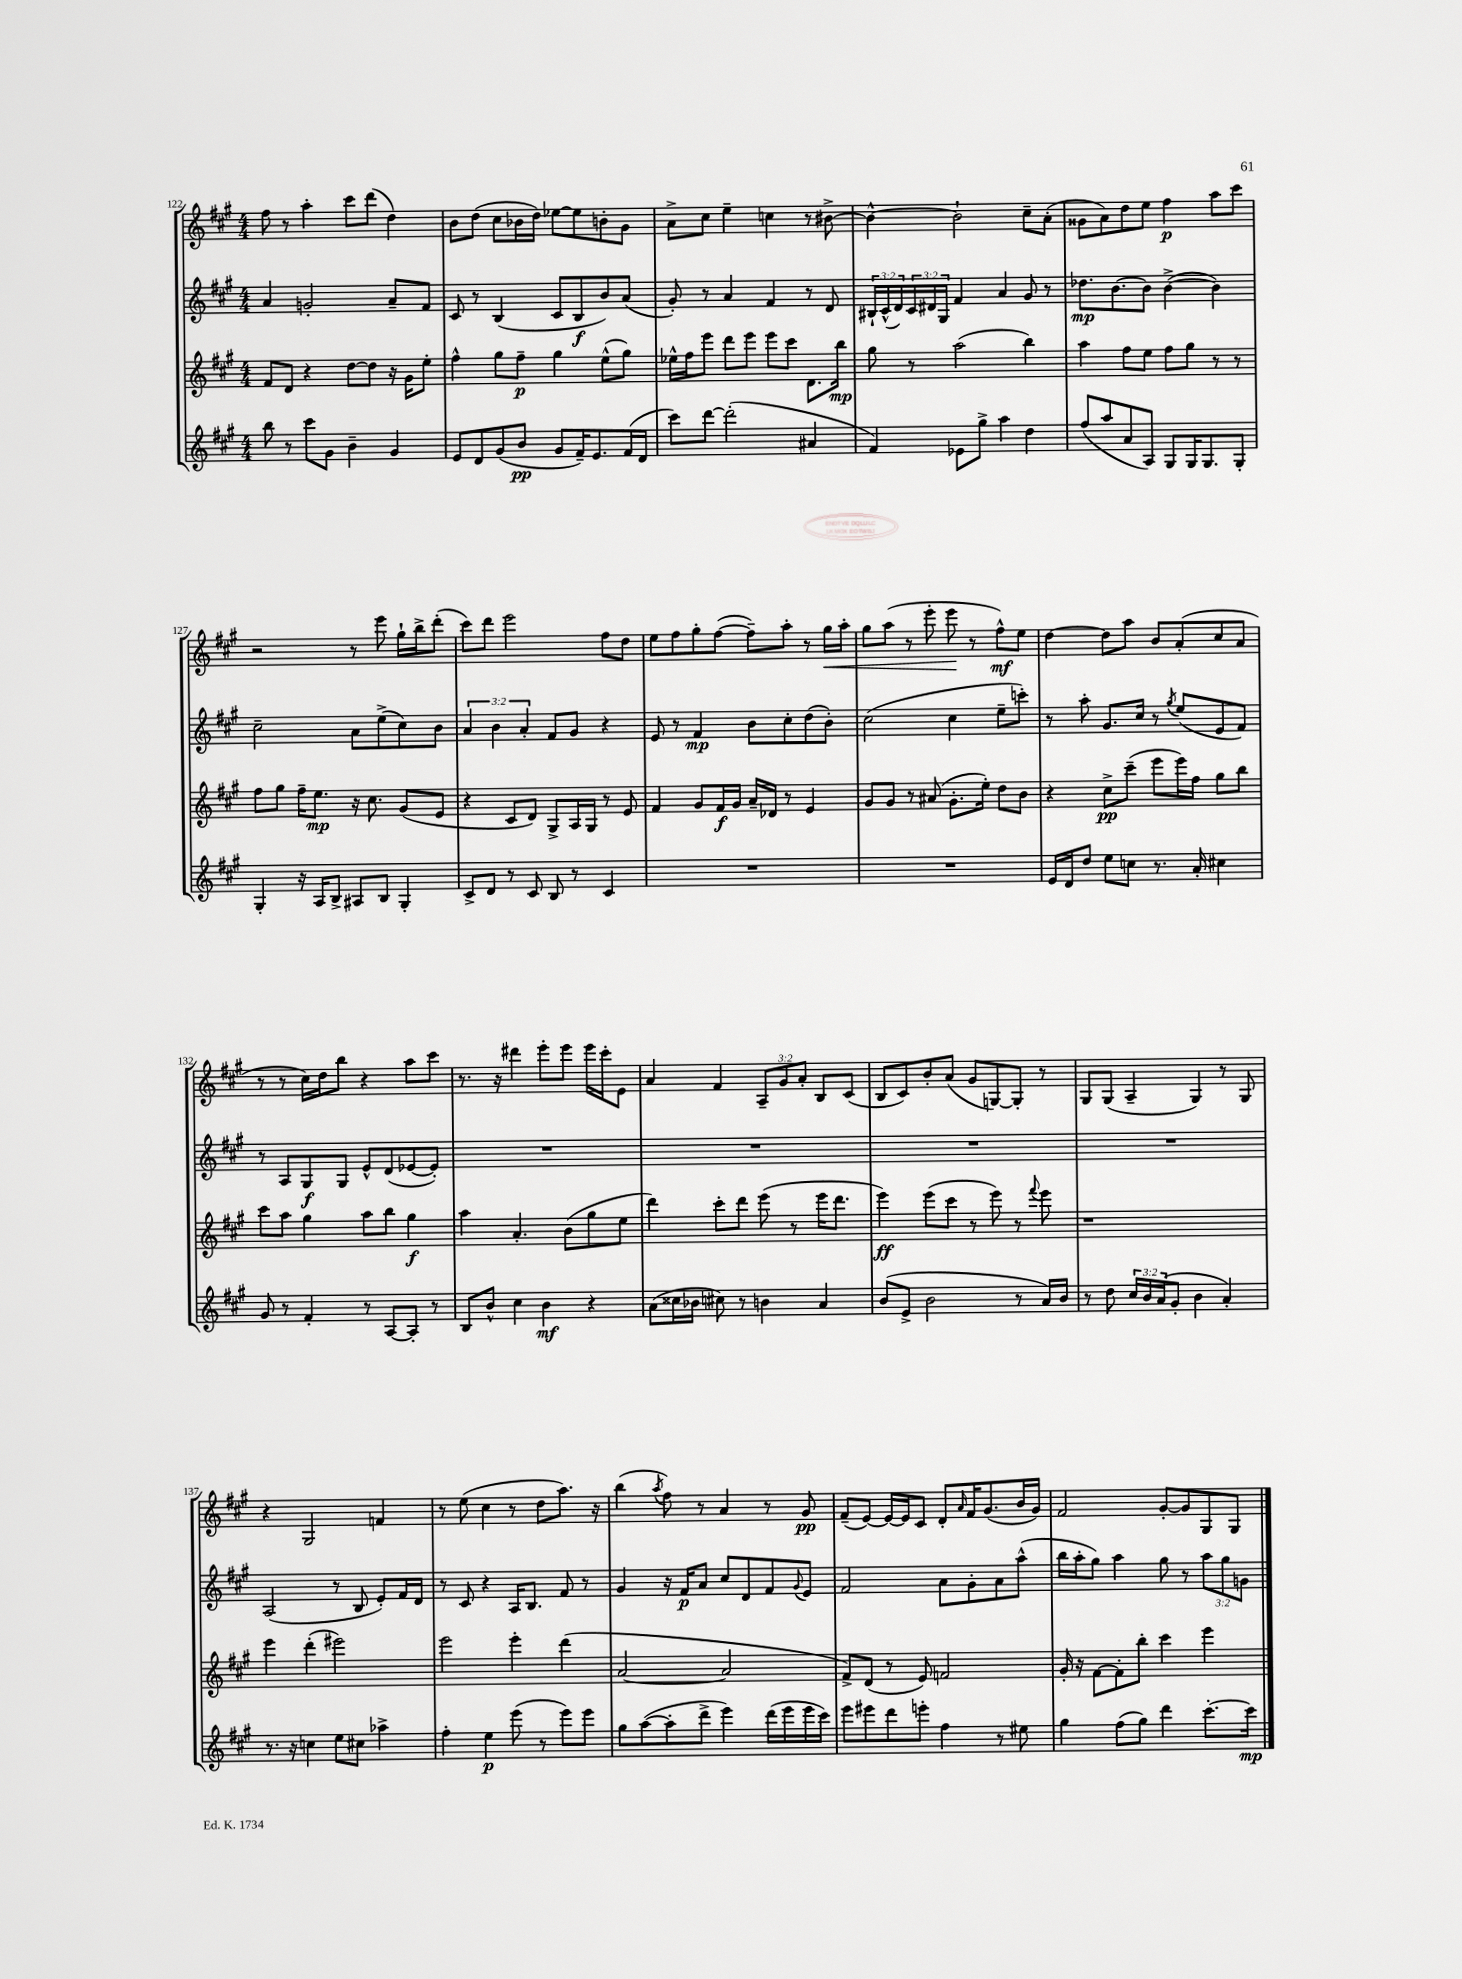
<<
\new StaffGroup <<
\new Staff = "s0" {
    \clef treble \key a \major \numericTimeSignature \time 4/4 \override Staff.TupletNumber.text = #tuplet-number::calc-fraction-text
    fis''8 r8 a''4-. cis'''8 d'''8( d''4) |
    b'8 d''8( cis''8 bes'16 d''16) ees''8~ ees''8 b'8-. gis'8 |
    a'8-> cis''8 e''4-- c''4 r8 bis'8~-> |
    bis'4~-^ bis'2-! cis''8-- a'8-.( |
    gisis'8 a'8) d''8 e''8 fis''4\p a''8 cis'''8 |
    r2 r8 e'''8 gis''16-! b''16-> d'''8-.( |
    cis'''8) d'''8 e'''2 fis''8 d''8 |
    e''8 fis''8 gis''8-. fis''8~( fis''8--) a''8-. r8 gis''16\< a''16-. |
    gis''8 a''8( r8 e'''8-. e'''8\! r8 fis''8-^\mf) e''8 |
    d''4~ d''8 a''8 b'8 a'8-.( cis''8 a'8 |
    r8 r8 cis''16) d''16 b''8 r4 a''8 cis'''8 |
    r8. r16 dis'''4 e'''8-. e'''8 e'''16 cis'''16-. e'8 |
    a'4 fis'4 \tuplet 3/2 { a8-- gis'8 a'8-. } b8 cis'8( |
    b8 cis'8) b'8-. a'8( gis'8 g8~) g8-. r8 |
    gis8 gis8( a4-- gis4) r8 gis8 |
    r4 gis2 f'4 |
    r8 e''8( cis''4 r8 d''8 a''8.) r16 |
    b''4( \acciaccatura { a''8 } fis''8) r8 a'4 r8 gis'8\pp |
    fis'8--( e'8~) e'16~ e'16 cis'8 d'8-. \grace { a'16 } fis'16 gis'8.( b'16 gis'16) |
    fis'2 gis'8~-. gis'8 gis8 gis8 \bar "|." |
}
\new Staff = "s1" {
    \clef treble \key a \major \numericTimeSignature \time 4/4 \override Staff.TupletNumber.text = #tuplet-number::calc-fraction-text
    a'4 g'2-. a'8-- fis'8 |
    cis'8 r8 b4( cis'8 b8\f b'8) a'8( |
    gis'8-.) r8 a'4 fis'4 r8 d'8 |
    \tuplet 3/2 { bis16-! cis'16-^( d'16) } \tuplet 3/2 { cis'16 dis'16 gis16 } fis'4 a'4 gis'8 r8 |
    des''8.\mp b'8.~ b'8 b'4~->( b'4) |
    cis''2-- a'8 e''8->( cis''8) b'8 |
    \tuplet 3/2 { a'4 b'4 a'4-. } fis'8 gis'8 r4 |
    e'8 r8 fis'4\mp b'8 cis''8-. d''8( b'8-.) |
    cis''2( cis''4 e''8-- c'''8-.) |
    r8 a''8-. gis'8. cis''16 r8 \acciaccatura { gis''8 } e''8( e'8 fis'8) |
    r8 a8 gis8\f gis8 e'8-^ d'8( ees'8~ ees'8-.) |
    R1 |
    R1 |
    R1 |
    R1 |
    a2( r8 b8 e'8-.) fis'16 d'16 |
    r8 cis'8 r4 a16 b8. fis'8 r8 |
    gis'4 r16 fis'16\p a'8 cis''8 d'8 fis'8 \appoggiatura { gis'8 } e'8 |
    fis'2 a'8 gis'8-. a'8 a''8-^( |
    b''16 a''16-. gis''8) a''4 gis''8 r8 \tuplet 3/2 { a''8 gis''8 g'8 } \bar "|." |
}
\new Staff = "s2" {
    \clef treble \key a \major \numericTimeSignature \time 4/4
    fis'8 d'8 r4 d''8~ d''8 r16 gis'16 e''8-. |
    fis''4-^ gis''8 fis''8--\p gis''4 e''8-^( gis''8) |
    ees''16-^ fis''16 e'''8 d'''8 e'''8 e'''8 cis'''8 d'8. b''16\mp |
    gis''8 r8 a''2( b''4) |
    a''4 fis''8 e''8 fis''8 gis''8 r8 r8 |
    fis''8 gis''8 fis''16-- e''8.\mp r16 cis''8. gis'8( e'8 |
    r4 cis'8 d'8) gis8-> a16 gis16 r8 e'8 |
    fis'4 gis'8 fis'16\f gis'16 a'16-- des'16 r8 e'4 |
    gis'8 gis'8 r8 ais'8( gis'8.-. e''16-.) d''8 b'8 |
    r4 cis''8->\pp cis'''8--( e'''8 e'''16) fis''16 gis''8 b''8 |
    cis'''8 a''8 gis''4 a''8 b''8 gis''4\f |
    a''4 a'4.-. b'8( gis''8 e''8 |
    d'''4) cis'''8-. d'''8 e'''8( r8 e'''16 d'''8. |
    e'''4\ff) e'''8( cis'''8 r8 e'''8) r8 \appoggiatura { fis'''8 } e'''8 |
    r1 |
    e'''4 d'''4-.( eis'''2) |
    e'''2 e'''4-. d'''4( |
    a'2~ a'2 |
    fis'8->) d'8( r8 e'8) f'2 |
    gis'16-. r16 fis'8~ fis'8-. b''8-. cis'''4 e'''4 \bar "|." |
}
\new Staff = "s3" {
    \clef treble \key a \major \numericTimeSignature \time 4/4 \override Staff.TupletNumber.text = #tuplet-number::calc-fraction-text
    b''8 r8 cis'''8 gis'8 b'4-- gis'4 |
    e'8 d'8 gis'8( b'8\pp gis'8 fis'16--) e'8. fis'16( d'16 |
    cis'''8) d'''8~ d'''2-.( ais'4 |
    fis'4) ees'8 gis''8-> a''4 d''4 |
    fis''8( a''8 a'8 a8) gis8 gis16 gis8. gis8-. |
    gis4-. r16 a16 b8-> ais8 b8 gis4-. |
    cis'8-> d'8 r8 cis'8 b8 r8 cis'4 |
    R1 |
    R1 |
    e'16 d'16 d''8 e''8 c''8 r8. a'16-. cis''4 |
    gis'8 r8 fis'4-. r8 a8~ a8-. r8 |
    b8 b'8-^ cis''4 b'4\mf r4 |
    a'8( cisis''16 bes'16 cis''8) r8 b'4 a'4 |
    b'8( e'8-> b'2 r8 a'16) b'16 |
    r8 d''8 \tuplet 3/2 { cis''16 b'16 a'16( } gis'8-. b'4 a'4-.) |
    r8. r16 c''4 e''8 cis''8 aes''4-> |
    fis''4-. e''4\p e'''8( r8 e'''8) e'''8 |
    gis''8 a''8~( a''8-. d'''8-> e'''4) d'''16( e'''16 e'''16 cis'''16) |
    e'''8 eis'''8 d'''8 e'''8-. fis''4 r8 eis''8 |
    gis''4 fis''8( gis''8) d'''4 cis'''8.~-. cis'''16\mp \bar "|." |
}
>>
>>
\layout { \context { \Score currentBarNumber = #122 } }
